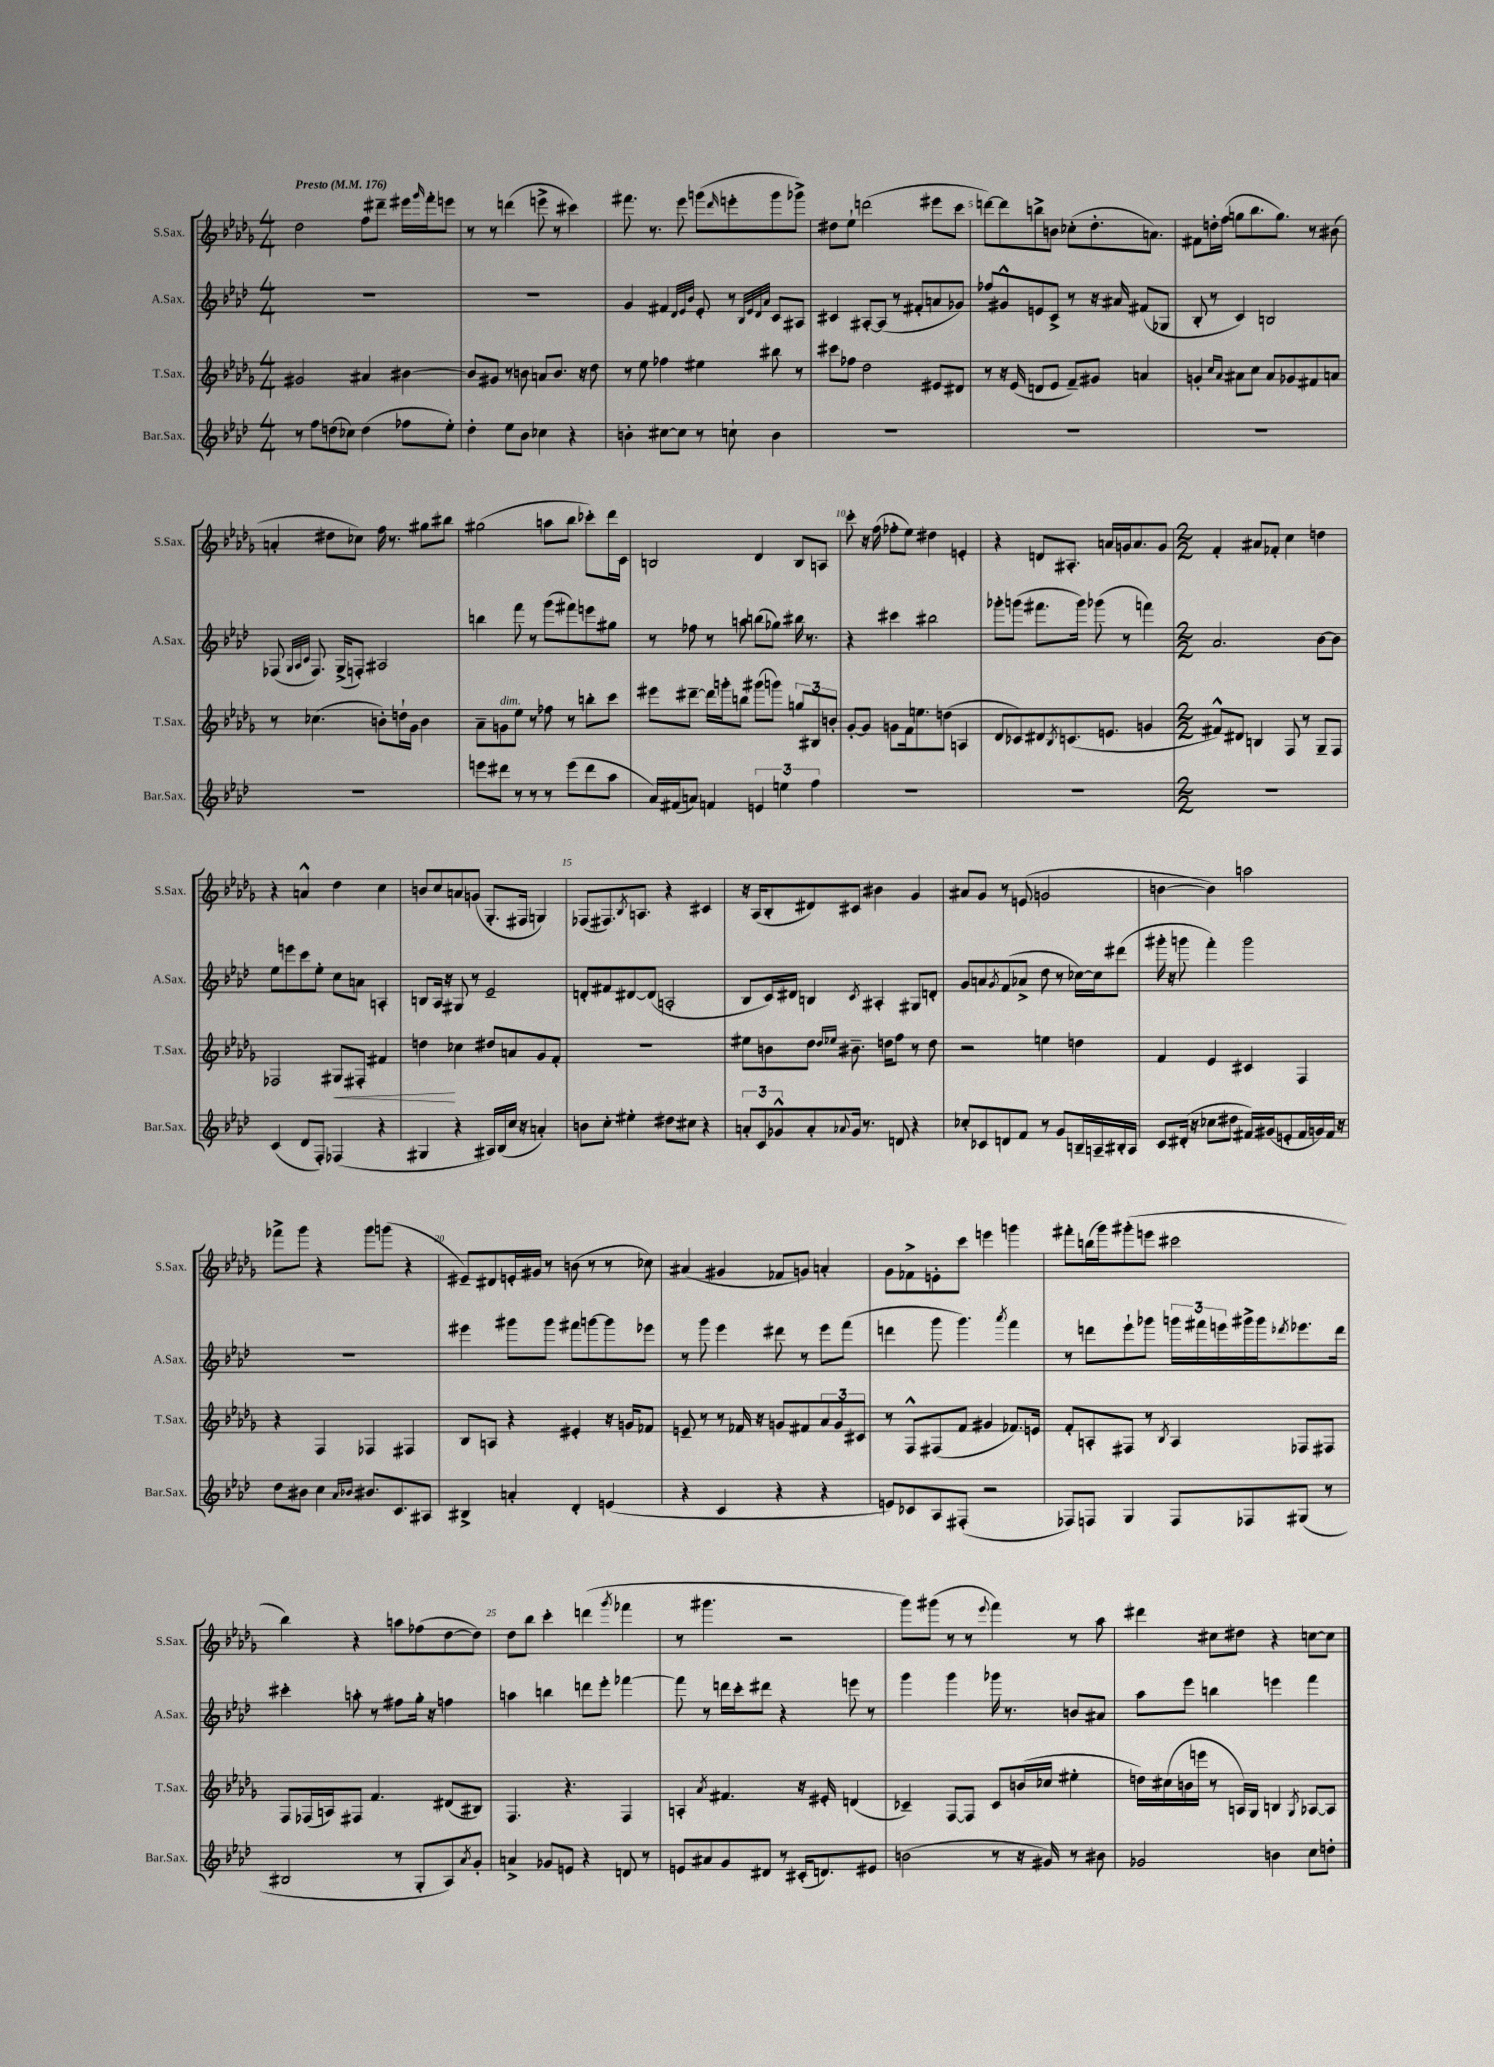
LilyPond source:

<<
\new StaffGroup <<
\new Staff = "s0" \with { instrumentName = "S.Sax." shortInstrumentName = "S.Sax." } {
    \clef treble \key des \major \numericTimeSignature \time 4/4 \tempo "Presto" 4 = 176
    des''2 f''8 dis'''8-- eis'''16 \grace { ges'''16 } f'''16-. e'''8 |
    r8 r8 d'''4( e'''8-> r8 cis'''4) |
    fis'''8. r8. ees'''8 g'''8( \grace { des'''16 } e'''8-. g'''8 ges'''8->) |
    dis''8 ees''8-! d'''2( eis'''8 c'''8 |
    d'''8~) d'''8 b''8-> b'8 ces''8-.( des''8.-. a'8.) |
    fis'8 d''16-. f''16( g''8 bes''8. g''8.) r8 bis'8( |
    a'4-. dis''8 ces''8) f''16 r8. gis''8 bis''8 |
    gis''2( a''8 bes''8 ces'''8-.) des'''16 c'16 |
    b2 des'4 b8 a8 |
    c'''8-. r16 f''16( fes''8-. ees''8) dis''4 e'4-. |
    r4 d'8 ais8.-. a'16 g'16 a'8. g'8 |
    \numericTimeSignature \time 2/2 f'4-. ais'8 fes'8-. c''4 d''4 |
    r4 a'4-^ des''4 c''4 |
    b'8 c''8 a'8 g'8( ges8.-. fis16 g4) |
    fes8( fis8.) \acciaccatura { bes8 } a8. r4 cis'4 |
    r16 aes16( bes8-. dis'8) cis'8 bis'4 ges'4 |
    ais'8 ges'8 r8 e'8( g'2 |
    b'4~ b'4) a''2 |
    fes'''8-> ges'''8 r4 ges'''8 g'''8( r4 |
    eis'8--) dis'8 e'16-. gis'16 r8 b'8( r8 r8 ces''8) |
    ais'4( gis'4 fes'8 g'8) a'4-. |
    ges'8 fes'8-> e'8-. c'''8 e'''4 g'''4 |
    fis'''8-. b''16( ges'''16) gis'''8-.( e'''8 cis'''2 |
    bes''4) r4 a''8 fes''8( des''8~ des''8) |
    des''8 bes''8 c'''4-. d'''4( \acciaccatura { ges'''8 } fes'''4 |
    r8 gis'''4. r2 |
    ges'''8) gis'''8( r8 r8 \appoggiatura { ees'''8 } f'''4) r8 aes''8 |
    dis'''4 cis''8 dis''8 r4 c''8~ c''8 \bar "|." |
}
\new Staff = "s1" \with { instrumentName = "A.Sax." shortInstrumentName = "A.Sax." } {
    \clef treble \key aes \major \numericTimeSignature \time 4/4
    R1 |
    R1 |
    g'4 fis'4 \grace { des'32 ees'32 bes'32 } ees'8-. r8 \grace { bes32 ees'32 des'32 aes'32 } c'8 ais8 |
    cis'4 ais8~-. ais8( r8 fis'8-. a'8 ges'8) |
    fes''8 gis'8-^ e'8 c'8-> r8 r16 ais'16 fis'8( ges8 |
    bes8-. r8 c'4) b2 |
    fes8( \grace { g32 aes32 c'32 } fes8.) g16->( f8-.) ais2 |
    b''4 f'''8 r8 g'''8( fis'''8) e'''8 gis''8 |
    r8 fes''8 r8 a''8 b''8( ges''8) bis''16 r8. |
    r4 cis'''4 bis''2 |
    ges'''8-. g'''8( fis'''8. g'''16) ges'''8( r8 f'''4) |
    \numericTimeSignature \time 2/2 aes'2. bes'8~ bes'8 |
    ees''8 e'''8 c'''8 ees''8-. c''8 a'8 a4-. |
    b8 aes16 r16 gis8 r8 ees'2-- |
    d'8-. fis'8 dis'8~ dis'8( a2-. |
    bes8 c'16) dis'16 b4 \acciaccatura { c'8 } ais4-. gis8 d'8-. |
    g'8 a'8 \acciaccatura { g'8 } f'8( aes'8-> des''8 r8 ces''16~) ces''16 dis'''8( |
    gis'''16-. r16 g'''8 f'''4-.) g'''2 |
    R1 |
    eis'''4 gis'''8 gis'''8 fis'''8 g'''8~ g'''8 ees'''8 |
    r8 g'''8 ees'''4 dis'''8 r8 ees'''8 f'''8( |
    d'''4 g'''8 g'''4.) \acciaccatura { aes'''8 } f'''4 |
    r8 d'''8 ees'''8-! ges'''8 \tuplet 3/2 { g'''16 fis'''16 e'''16 } gis'''16-> gis'''16 \acciaccatura { des'''8 } ees'''8. des'''16 |
    cis'''4-. a''8-. r8 fis''8 g''16-. r16 f''4 |
    a''4 b''4 d'''8 ees'''8-. fes'''4~ |
    fes'''8 r8 d'''16 c'''16-. dis'''8 r4 e'''8 r8 |
    g'''4 g'''4 ges'''16 r8. b'8 ais'8 |
    aes''8 ees'''8 b''4 e'''4 f'''4 \bar "|." |
}
\new Staff = "s2" \with { instrumentName = "T.Sax." shortInstrumentName = "T.Sax." } {
    \clef treble \key des \major \numericTimeSignature \time 4/4
    gis'2 ais'4 bis'4~ |
    bis'8 gis'8 r8 b'8 a'8 b'8. r16 des''8 |
    r8 ees''8 fes''4 eis''4 bis''8 r8 |
    cis'''8 fes''8 des''2 eis'8 dis'8 |
    r8 r16 ees'16( d'8 ees'8 f'8--) gis'8 a'4 |
    g'4-. \grace { c''16 aes'16 } ais'8 c''8 ais'8 ges'8 fis'8 a'8 |
    r8 ces''4.( b'8-.) d''16-! ges'16 b'4 |
    aes'8-- g'8^\markup { \italic "dim." } ees''8 r8 fes''8 r8 b''8-. c'''8 |
    eis'''8 dis'''8~-- dis'''16 g'''16-. b''8 gis'''8( g'''8) \tuplet 3/2 { g''8 bis8 b'8-. } |
    ges'8~-. ges'8 g'8 f'16 e''8. d''8( a4 |
    des'8 ces'8) dis'8 \acciaccatura { bes8 } c'8.( e'8. g'4 |
    \numericTimeSignature \time 2/2 fis'8-^) dis'8 b4 f8 r8 ges8-- f8 |
    fes2 gis8\< fis8-. fis'4 |
    d''4\! ces''4 dis''8 a'8 ges'8 f'8-. |
    R1 |
    eis''8 b'8 des''8 \grace { des''16 ees''16 } bis'8.-- d''16 f''8 r8 d''8 |
    r2 e''4 d''4 |
    f'4 ees'4 cis'4 f4 |
    r4 f4 fes4 fis4 |
    bes8 a8 r4 eis'4-. r16 g'16 fes'8 |
    e'8-- r8 r8 fes'16 r16 g'8 fis'8 \tuplet 3/2 { aes'8 g'8 cis'8 } |
    r8 f8-^ fis8( f'8 gis'4 fes'8.) e'16 |
    f'8-. a8-. fis8 r8 \acciaccatura { bes8 } a4 fes8 fis8 |
    f8 fes16( a16) fis8 f'4. dis'8( bis8) |
    f4. r4. f4 |
    a4-. \acciaccatura { aes'8 } fis'4. r16 eis'16-. d'4( |
    ces'4--) f8~ f8 ces'8 b'16( ces''16 eis''4-. |
    d''16) cis''16( b'16 e'''16 r8 a16) ges16 b4 \acciaccatura { ges8 } aes8~ aes8 \bar "|." |
}
\new Staff = "s3" \with { instrumentName = "Bar.Sax." shortInstrumentName = "Bar.Sax." } {
    \clef treble \key aes \major \numericTimeSignature \time 4/4
    r8 f''8 d''8( ces''8) d''4( fes''8 ees''8-.) |
    des''4-. ees''8 bes'8 ces''4 r4 |
    b'4-. cis''8~ cis''8 r8 c''8-! b'4 |
    R1 |
    R1 |
    R1 |
    R1 |
    e'''8 dis'''8 r8 r8 r8 e'''8( dis'''8 aes''8 |
    aes'16) fis'16( a'8) f'4 \tuplet 3/2 { e'4 e''4 f''4 } |
    R1 |
    R1 |
    \numericTimeSignature \time 2/2 R1 |
    c'4( des'8 f8-.) fes4( r4 |
    gis4 r4 ais16) bes16( c''16 r16 a'4-.) |
    b'8 c''8-. eis''4-. dis''8 cis''8 r4 |
    \tuplet 3/2 { a'8-. c'8 ges'8-^ } a'8-. \appoggiatura { aes'8 } ges'16 r8. d'8 r4 |
    ces''8-. ces'8 d'8 f'8 r8 g'8 b16-- a16-- bis16-. a16 |
    c'8 dis'16-.( r16 ces''8 dis''8 fis'16) gis'16( e'8-. fis'16 g'16) fis'16 r16 |
    des''8 bis'8 c''4 \grace { aes'16 bes'16 } bis'8. c'8. ais8 |
    bis4-> a'4-. des'4-. e'4( |
    r4 c'4 r4 r4 |
    e'8) ces'8 aes8 fis8-.( r2 |
    fes8) f8 g4 f8 fes8 gis8( r8 |
    bis2 r8 g8-. aes8) \acciaccatura { aes'8 } g'8-. |
    a'4-> ges'8 e'8 r4 d'8 r8 |
    e'8 ais'8 g'8 dis'8 r8 cis'16-.( d'8.) eis'8 |
    b'2( r8 r16 gis'16) r8 bis'8 |
    ges'2 b'4 c''8 d''8-. \bar "|." |
}
>>
>>
\layout { \context { \Score \override BarNumber.break-visibility = ##(#f #t #t) barNumberVisibility = #(every-nth-bar-number-visible 5) } }
